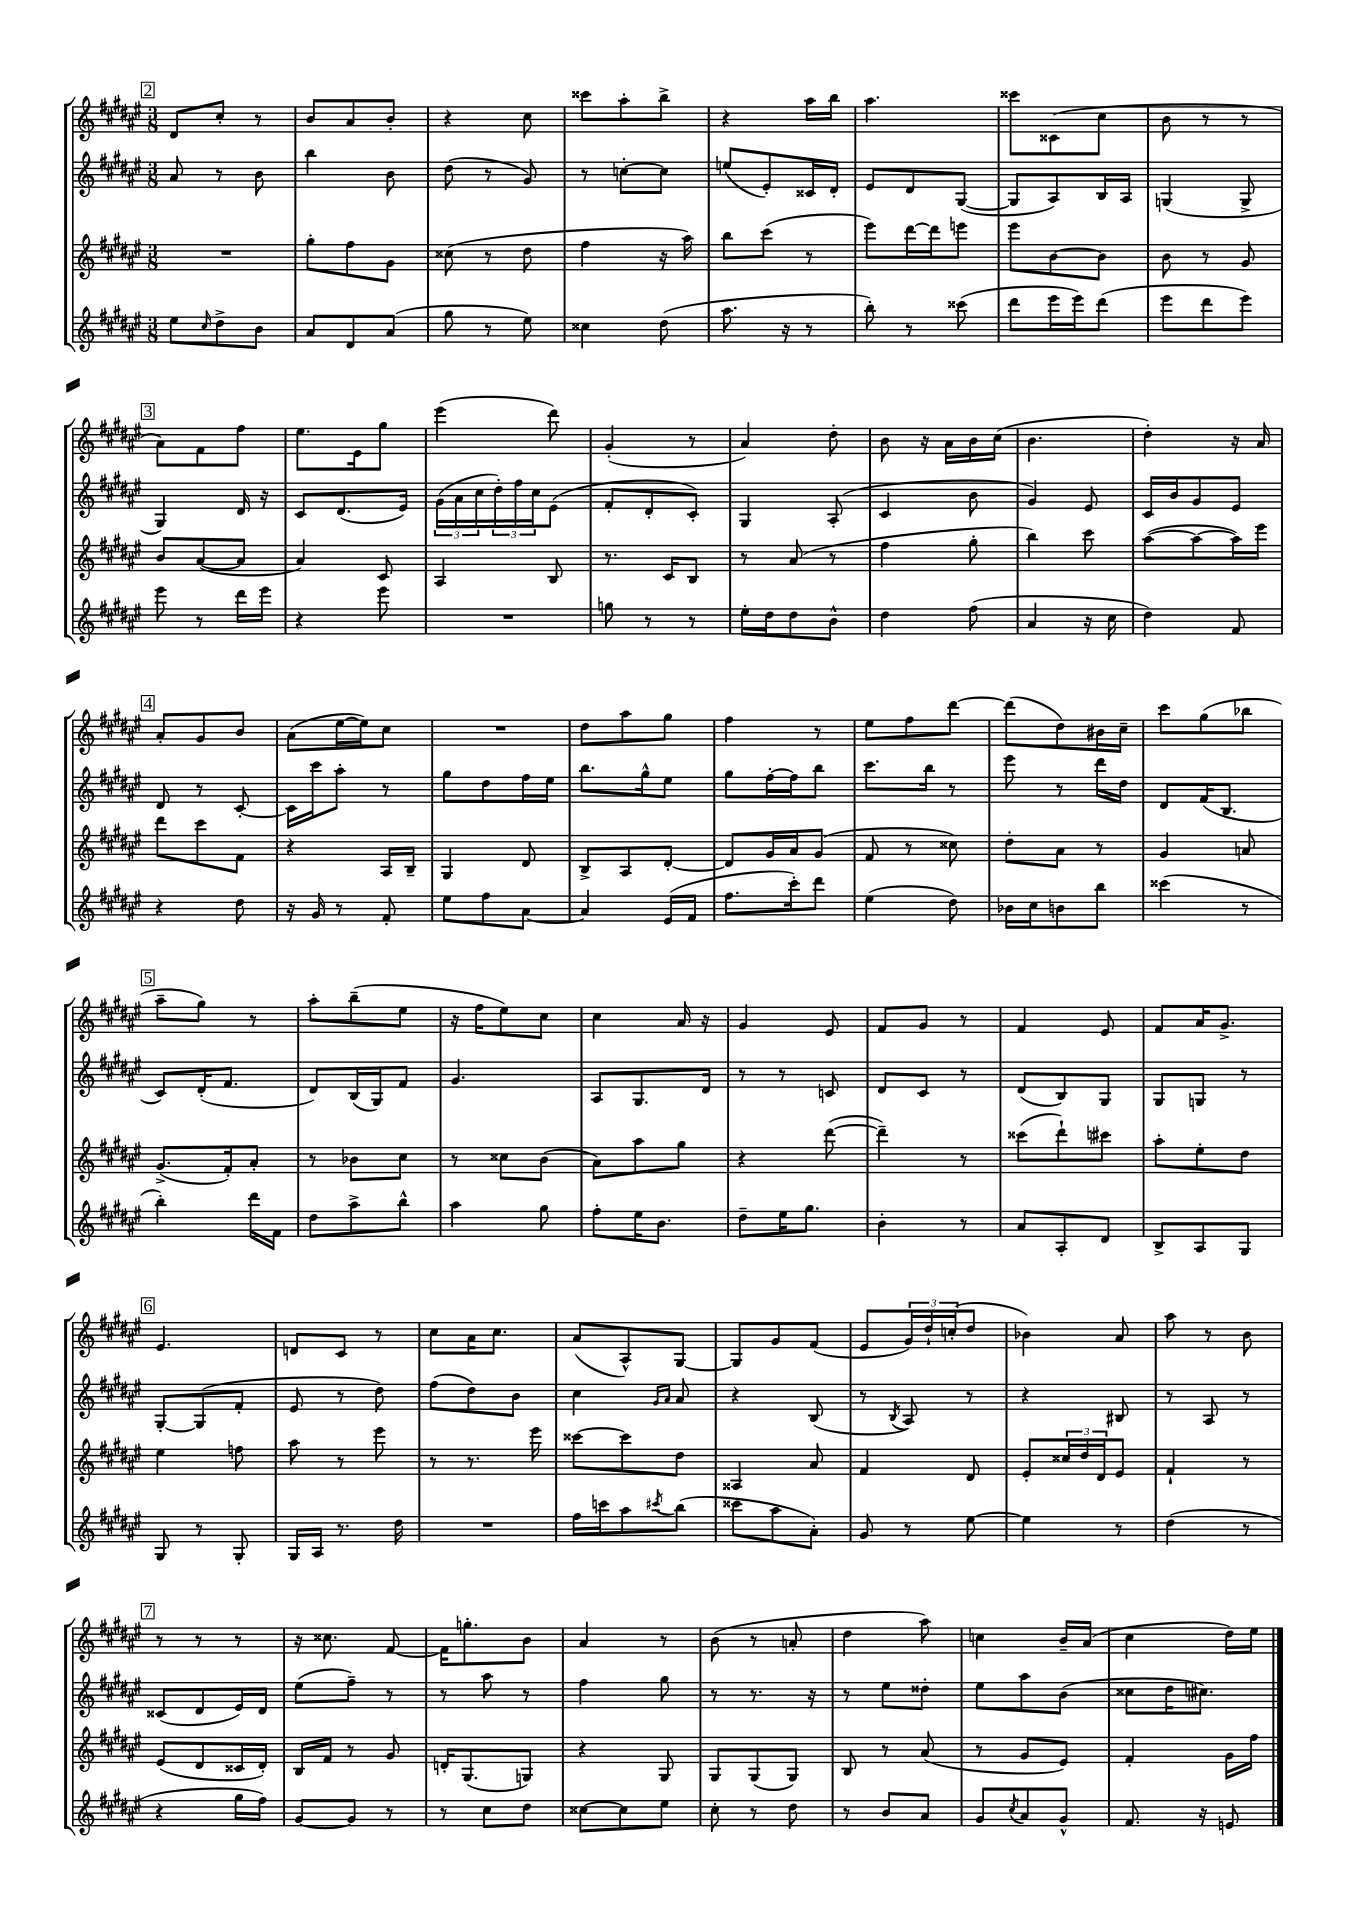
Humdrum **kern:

**kern	**kern	**kern	**kern
*staff4	*staff3	*staff2	*staff1
*clefG2	*clefG2	*clefG2	*clefG2
*k[f#c#g#d#a#e#]	*k[f#c#g#d#a#e#]	*k[f#c#g#d#a#e#]	*k[f#c#g#d#a#e#]
*M3/8	*M3/8	*M3/8	*M3/8
8ee#\L	4.r	8a#/	8d#/L
16qqcc#/	.	.	.
8dd#^\	.	8r	8cc#'/J
8b\J	.	8b\	8r
=	=	=	=
8a#/L	8gg#'\L	4bb\	8b/L
8d#/	8ff#\	.	8a#/
(8a#/J	8g#\J	8b\	8b'/J
=	=	=	=
8gg#\	(8cc##\	(8dd#\	4r
8r	8r	8r	.
8ee#\)	8dd#\	8g#/)	8cc#\
=	=	=	=
4cc##\	4ff#\	8r	8ccc##\L
.	.	[8cc'\L	8aa#'\
(8dd#\	16r	8cc\]J	8bb^\J
.	16aa#\)	.	.
=	=	=	=
8.aa#\	8bb\L	(8ee/L	4r
.	(8ccc#\J	8e#'/)	.
16r	.	.	.
8r	8r	16c##/L	16aa#\LL
.	.	16d#'/JJ	16bb\JJ
=	=	=	=
8bb'\)	8eee#\L)	8e#/L	4.aa#\
8r	[16ddd#\L	8d#/	.
.	16ddd#\]J	.	.
(8ccc##\	8eee\J	([8G#/J	.
=	=	=	=
8ddd#\L	8eee#\L	8G#/]L	8ccc##\L
16eee#\L	[8b\	8A#/)	(8c##\
16eee#\J)	.	.	.
(8ddd#\J	8b\]J	16B/L	8cc#\J
.	.	16A#/JJ	.
=	=	=	=
8eee#\L	8b\	(4G/	8b\
8ddd#\	8r	.	8r
8eee#\J)	8g#/	8G^/	8r
=	=	=	=
8eee#\	8b/L	4G#/)	8a#\L)
8r	([8a#/	.	8f#\
16ddd#\LL	8a#/]J	16d#/	8ff#\J
16eee#\JJ	.	16r	.
=	=	=	=
4r	4a#/)	8c#/L	8.ee#\L
.	.	(8.d#/	.
.	.	.	16e#\k
8eee#\	8c#/	.	8gg#\J
.	.	16e#/Jk)	.
=	=	=	=
4.r	4A#/	(24g#\LL	(4eee#\
.	.	24a#\	.
.	.	24cc#\	.
.	.	24dd#'\)	.
.	.	24ff#\	.
.	.	24cc#\J	.
.	8B/	(8e#\J	8ddd#\)
=	=	=	=
8gg\	8.r	8f#'/L	(4g#'/
8r	.	8d#'/	.
.	16c#/LK	.	.
8r	8B/J	8c#'/J)	8r
=	=	=	=
16ee#'\LL	8r	4G#/	4a#/)
16dd#\J	.	.	.
8dd#\	(8a#/	.	.
8b^^\J	8r	(8A#'/	8dd#'\
=	=	=	=
4dd#\	4ff#\	4c#/	8b\
.	.	.	16r
.	.	.	16a#\LL
(8ff#\	8gg#'\	8b\	16b\
.	.	.	(16cc#\JJ
=	=	=	=
4a#/	4bb\)	4g#/)	4.b\
16r	8ccc#\	8e#/	.
16cc#\	.	.	.
=	=	=	=
4dd#\)	([8aa#\L	16c#/LL	4dd#'\)
.	.	16b/J	.
.	8aa#\_	8g#/	.
8f#/	16aa#\]L)	8e#/J	16r
.	16eee#\JJ	.	16a#/
=	=	=	=
4r	8ddd#\L	8d#/	8a#'/L
.	8ccc#\	8r	8g#/
8dd#\	8f#\J	[8c#'/	8b/J
=	=	=	=
16r	4r	16c#\]LL	(8a#\L
16g#/	.	16ccc#\J	.
8r	.	8aa#'\J	[16ee#\L
.	.	.	16ee#\]J)
8f#'/	16A#/LL	8r	8cc#\J
.	16B~/JJ	.	.
=	=	=	=
8ee#\L	4G#/	8gg#\L	4.r
8ff#\	.	8dd#\	.
[8a#\J	8d#/	16ff#\L	.
.	.	16ee#\JJ	.
=	=	=	=
4a#/]	8B^/L	8.bb\L	8dd#\L
.	8A#/	.	8aa#\
.	.	16gg#^^\k	.
(16e#/LL	[8d#'/J	8ee#\J	8gg#\J
16f#/JJ	.	.	.
=	=	=	=
8.ff#\L	8d#/]L	8gg#\L	4ff#\
.	16g#/L	[16ff#'\L	.
16ccc#'\k)	16a#/J	16ff#\]J	.
8ddd#\J	(8g#/J	8bb\J	8r
=	=	=	=
(4ee#\	8f#/	8.ccc#\L	8ee#\L
.	8r	.	8ff#\
.	.	16bb\Jk	.
8dd#\)	8cc##\)	8r	[8ddd#\J
=	=	=	=
16b-\LL	8dd#'\L	8eee#\	(8ddd#\]L
16cc#\J	.	.	.
8b\	8a#\J	8r	8dd#\)
8bb\J	8r	16ddd#\LL	16b#\L
.	.	16dd#\JJ	16cc#~\JJ
=	=	=	=
(4ccc##\	4g#/	8d#/L	8ccc#\L
.	.	(16f#/K	(8gg#\
.	.	8.B/J	.
8r	8a/	.	8bb-\J
=	=	=	=
4bb'\)	(8.g#^/L	8c#/L)	8aa#~\L
.	.	(16d#'/K	8gg#\J)
.	16f#'/k)	8.f#/J	.
16ddd#\LL	8a#'/J	.	8r
16f#\JJ	.	.	.
=	=	=	=
8dd#\L	8r	8d#/L)	8aa#'\L
8aa#^\	8b-\L	(16B/L	(8bb~\
.	.	16G#/J)	.
8bb^^\J	8cc#\J	8f#/J	8ee#\J
=	=	=	=
4aa#\	8r	4.g#/	16r
.	.	.	16ff#\LK
.	8cc##\L	.	8ee#\)
8gg#\	(8b\J	.	8cc#\J
=	=	=	=
8ff#'\L	8a#\L)	8A#/L	4cc#\
16ee#\K	8aa#\	8.G#/	.
8.b\J	.	.	.
.	8gg#\J	.	16a#/
.	.	16d#/Jk	16r
=	=	=	=
8dd#~\L	4r	8r	4g#/
16ee#\K	.	8r	.
8.gg#\J	.	.	.
.	([8ddd#\	8c/	8e#/
=	=	=	=
4b'\	4ddd#~\])	8d#/L	8f#/L
.	.	8c#/J	8g#/J
8r	8r	8r	8r
=	=	=	=
8a#/L	(8ccc##\L	(8d#/L	4f#/
8A#'/	8ddd#`\)	8B/)	.
8d#/J	8ccc#\J	8G#/J	8e#/
=	=	=	=
8B^/L	8aa#'\L	8G#/L	8f#/L
8A#/	8ee#'\	8G/J	16a#/K
.	.	.	8.g#^/J
8G#/J	8dd#\J	8r	.
=	=	=	=
8G#/	4ee#\	[8G#'/L	4.e#/
8r	.	(8G#/]	.
8G#'/	8ff\	8f#'/J	.
=	=	=	=
16G#/LL	8aa#\	8e#/	8d/L
16A#/JJ	.	.	.
8.r	8r	8r	8c#/J
.	8eee#\	8dd#\)	8r
16dd#\	.	.	.
=	=	=	=
4.r	8r	(8ff#\L	8cc#\L
.	8.r	8dd#\)	16a#\K
.	.	.	8.cc#\J
.	.	8b\J	.
.	16eee#\	.	.
=	=	=	=
16ff#\LL	[8ccc##\L	4cc#\	(8a#/L
16ccc\J	.	.	.
8aa#\	8ccc##\]	.	8A#^^/)
.	.	16qqg#/LL	.
8qccc#/	.	16qqa#/JJ	.
(8bb\J	8dd#\J	8a#/	[8G#/J
=	=	=	=
8ccc##\L	4A##/	4r	8G#/]L
8aa#\	.	.	8g#/
8a#'\J)	8a#/	(8B/	(8f#/J
=	=	=	=
8g#/	4f#/	8r	8e#/L
.	.	8qB/	.
8r	.	8A#/)	24g#/L)
.	.	.	24dd#`/
.	.	.	(24cc'/J
[8ee#\	8d#/	8r	8dd#/J
=	=	=	=
4ee#\]	8e#'/L	4r	4b-\)
.	24cc##/L	.	.
.	24dd#/	.	.
.	24d#/J	.	.
8r	8e#/J	8B#/	8a#/
=	=	=	=
(4dd#\	4f#`/	8r	8aa#\
.	.	8A#/	8r
8r	8r	8r	8b\
=	=	=	=
4r	(8e#/L	(8c##/L	8r
.	8d#/	8d#/	8r
16gg#\LL	16c##/L	16e#/L)	8r
16ff#\JJ)	16d#'/JJ)	16d#/JJ	.
=	=	=	=
[8g#/L	16B/LL	(8ee#\L	16r
.	16f#/JJ	.	8.cc##\
8g#/]J	8r	8ff#~\J)	.
8r	8g#/	8r	[8f#/
=	=	=	=
8r	16d'/LK	8r	16f#\]LK
.	(8.G#/	.	8.gg'\
8cc#\L	.	8aa#\	.
8dd#\J	8G/J)	8r	8b\J
=	=	=	=
[8cc##\L	4r	4ff#\	4a#/
8cc##\]	.	.	.
8ee#\J	8G#/	8gg#\	8r
=	=	=	=
8cc#'\	8G#/L	8r	(8b\
8r	(8G#/	8.r	8r
8dd#\	8G#/J)	.	8a'/
.	.	16r	.
=	=	=	=
8r	8B/	8r	4dd#\
8b/L	8r	8ee#\L	.
8a#/J	(8a#/	8dd##'\J	8aa#\)
=	=	=	=
8g#/L	8r	8ee#\L	4cc\
8qcc#/	.	.	.
8a#/	8g#/L	8aa#\	.
8g#^^/J	8e#/J)	(8b\J	16b~/LL
.	.	.	(16a#/JJ
=	=	=	=
8.f#/	4f#'/	8cc##\L	4cc#\
.	.	16dd#\K	.
16r	.	8.cc#\J)	.
8e/	16g#\LL	.	16dd#\LL)
.	16ff#\JJ	.	16ee#\JJ
==	==	==	==
*-	*-	*-	*-
